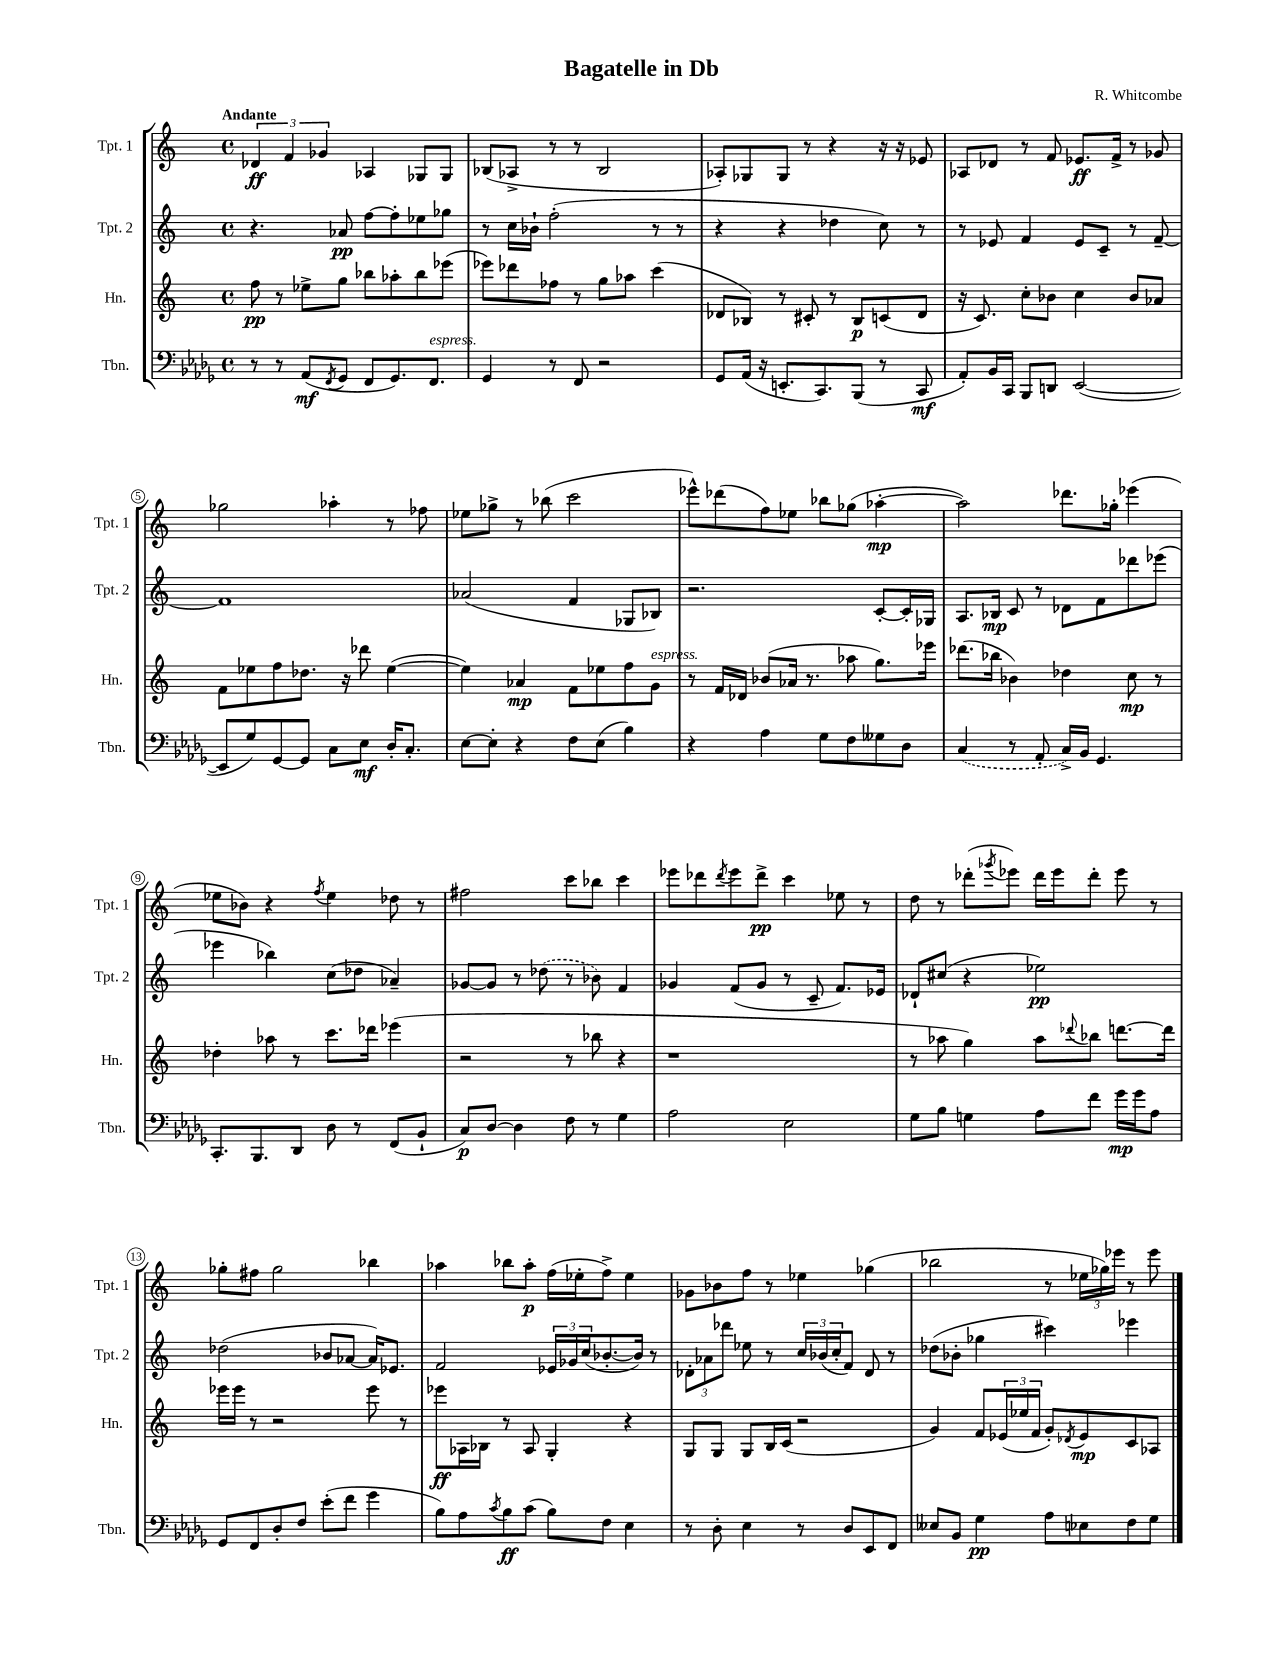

**kern	**kern	**kern	**kern
*staff4	*staff3	*staff2	*staff1
*clefF4	*clefG2	*clefG2	*clefG2
*k[b-e-a-d-g-]	*k[]	*k[]	*k[]
*M4/4	*M4/4	*M4/4	*M4/4
*met(c)	*met(c)	*met(c)	*met(c)
8r	8ff	4.r	6d-
8r	8r	.	.
.	.	.	6f
(8AA-	8ee-^	.	.
.	.	.	6g-
8qFF	.	.	.
8GG-	8gg	8a-	.
8FF	8bb-	[8ff	4A-
8.GG-)	8aa-'	8ff']	.
.	8bb-	8ee-	8G-
8.FF	.	.	.
.	(8eee-	8gg-	8G-
=	=	=	=
4GG-	8eee-)	8r	(8B-
.	8ddd-	16cc	8A-^
.	.	16b-`	.
8r	8ff-	(2ff'	8r
8FF	8r	.	8r
2r	8gg	.	2B-
.	8aa-	.	.
.	(4ccc	8r	.
.	.	8r	.
=	=	=	=
8GG-	8d-	4r	8A-')
(16AA-	8B-)	.	8G-
16r	.	.	.
8.EE'	8r	4r	8G-
.	8c#'	.	8r
8.CC)	.	.	.
.	8r	4dd-	4r
(8BBB-	8B-	.	.
8r	(8c	8cc)	16r
.	.	.	16r
8CC	8d-	8r	8e-
=	=	=	=
8AA-')	16r	8r	8A-
.	8.c)	.	.
16BB-	.	8e-	8d-
16CC	.	.	.
8BBB-	8cc'	4f	8r
8DD	8b-	.	8f
([2EE-	4cc	8e-	8.e-
.	.	8c~	.
.	.	.	16f^
.	8b-	8r	8r
.	8a-	[8f~	8g-
=	=	=	=
8EE-]	8f	1f]	2gg-
8G-)	8ee-	.	.
[8GG-	8ff	.	.
8GG-]	8.dd-	.	.
8C	.	.	4aa-'
.	16r	.	.
8E-	8ddd-	.	.
16D-'	([4ee-	.	8r
8.C'	.	.	.
.	.	.	8ff-
=	=	=	=
[8E-	4ee-])	(2a-	8ee-
8E-']	.	.	8gg-^
4r	4a-	.	8r
.	.	.	(8bb-
8F	8f	4f	2ccc
(8E-	8ee-	.	.
4B-)	8ff	8G-	.
.	8g	8B-)	.
=	=	=	=
4r	8r	2.r	8eee-^^)
.	16f	.	(8ddd-
.	16d-	.	.
4A-	(8b-	.	8ff)
.	16a-	.	8ee-
.	8.r	.	.
8G-	.	.	8bb-
8F	8aa-	.	(8gg-
8G--	8.gg)	[8c'	[4aa-'
8D-	.	16c']	.
.	16eee-	16G-	.
=	=	=	=
(4C	(8.ddd-	8.A	2aa-])
.	16bb-	16B-	.
8r	4b-)	8c	.
8AA-'	.	8r	.
16C^)	4dd-	8d-	8.ddd-
16BB-	.	.	.
4.GG-	.	8f	.
.	.	.	16gg-'
.	8cc	8ddd-	(4eee-
.	8r	(8eee-	.
=	=	=	=
8.CC'	4dd-'	4eee-	8ee-
.	.	.	8b-)
8.BBB-	.	.	.
.	8aa-	4bb-)	4r
8DD-	8r	.	.
.	.	.	8qff
8D-	8.ccc	(8cc	4ee-
8r	.	8dd-	.
.	16ddd-	.	.
(8FF	(4eee-	4a-~)	8dd-
8BB-`	.	.	8r
=	=	=	=
8C)	2r	[8g-	2ff#
[8D-	.	8g-]	.
4D-]	.	8r	.
.	.	(8dd-	.
8F	8r	8r	8ccc
8r	8bb-	8b-)	8bb-
4G-	4r	4f	4ccc
=	=	=	=
2A-	1r	4g-	8eee-
.	.	.	8ddd-
.	.	.	8qddd-
.	.	(8f	8eee-
.	.	8g-	8ddd-^
2E-	.	8r	4ccc
.	.	8c~	.
.	.	8.f)	8ee-
.	.	.	8r
.	.	16e-	.
=	=	=	=
8G-	8r	8d-`	8dd
8B-	8aa-	(8cc#	8r
4G	4gg)	4r	(8ddd-'
.	.	.	8qggg-
.	.	.	8eee-)
8A-	8aa-	2ee-)	16ddd-
.	.	.	16eee-
.	8qqddd-	.	.
8f	8bb-	.	8ddd-'
16g-	[8.ddd	.	8eee-
16g-	.	.	.
8A-	.	.	8r
.	16ddd]	.	.
=	=	=	=
8GG-	16eee-	(2dd-	8gg-'
.	16eee-	.	.
8FF	8r	.	8ff#
8D-'	2r	.	2gg-
8F	.	.	.
(8e-'	.	8b-	.
8f	.	[8a-	.
4g-	8eee-	16a-])	4bb-
.	.	8.e-	.
.	8r	.	.
=	=	=	=
8B-)	8eee-	2f	4aa-
8A-	16A-	.	.
.	16B-	.	.
8qc	.	.	.
8B-	8r	.	8bb-
(8c	8A-	.	8aa-'
8B-)	4G'	24e-	(16ff
.	.	24g-	.
.	.	.	16ee-'
.	.	(24cc	.
8F	.	[8.b-'	8ff^)
4E-	4r	.	4ee-
.	.	16b-])	.
.	.	8r	.
=	=	=	=
8r	8G	12d-'	8g-
.	.	12a-	.
8D-'	8G	.	8b-
.	.	12ddd-	.
4E-	8G	8ee-	8ff
.	16B	8r	8r
.	(16c	.	.
8r	2r	24cc	4ee-
.	.	(24b-	.
.	.	24cc'	.
8D-	.	8f)	.
8EE-	.	8d-	(4gg-
8FF	.	8r	.
=	=	=	=
8E--	4g)	(8dd-	2bb-
8BB-	.	8b-'	.
4G-	8f	4gg-	.
.	(24e-	.	.
.	24ee-	.	.
.	24f	.	.
8A-	8g')	4ccc#)	8r
.	8qd-	.	.
8E-	8e-	.	24ee-
.	.	.	24gg-)
.	.	.	24eee-
8F	8c	4eee-	8r
8G-	8A-	.	8eee-
==	==	==	==
*-	*-	*-	*-
